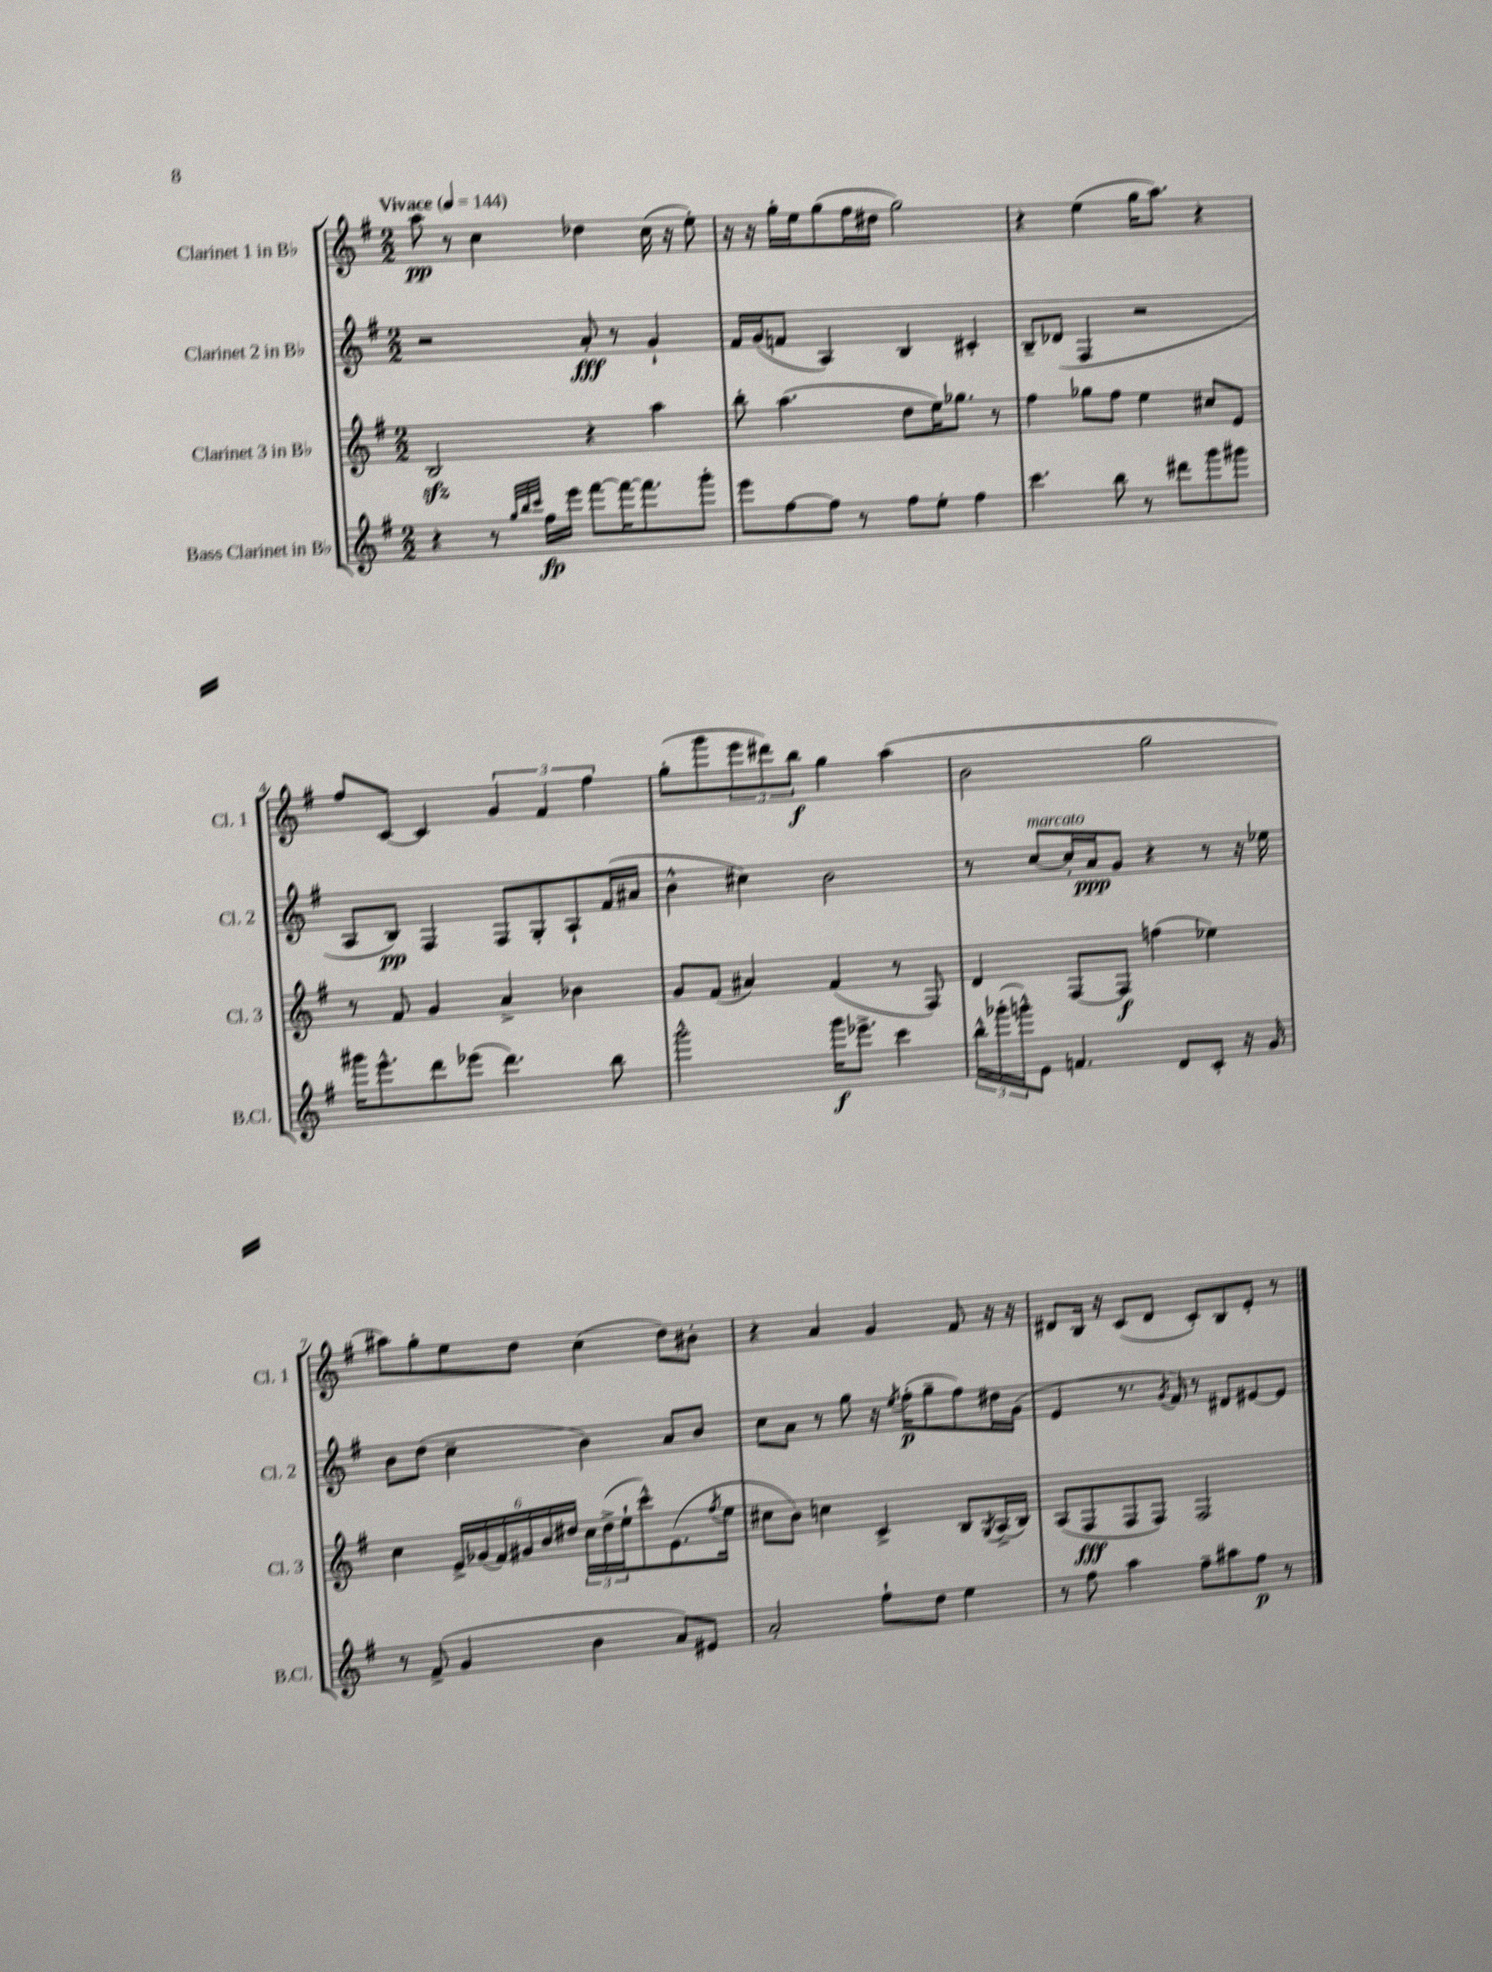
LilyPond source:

<<
\new StaffGroup <<
\new Staff = "s0" \with { instrumentName = "Clarinet 1 in Bb" shortInstrumentName = "Cl. 1" } {
    \clef treble \key g \major \numericTimeSignature \time 2/2 \tempo "Vivace" 4 = 144
    a''8\pp r8 c''4 des''4 c''16( r16 e''8-.) |
    r16 r16 g''16-. e''16 g''8( fis''16 dis''16 g''2) |
    r4 e''4( g''16 a''8.) r4 |
    fis''8 c'8~ c'4 \tuplet 3/2 { g'4 fis'4 fis''4 } |
    g''8-.( g'''8 \tuplet 3/2 { e'''8 dis'''8) b''8\f } g''4 a''4( |
    b'2 g''2 |
    ais''8) g''8-. e''8 d''8 c''4( d''8) bis'8-. |
    r4 a'4 g'4 fis'8 r16 r16 |
    dis'8 b16 r16 c'8( dis'8 c'8-.) b8 e'8-. r8 \bar "|." |
}
\new Staff = "s1" \with { instrumentName = "Clarinet 2 in Bb" shortInstrumentName = "Cl. 2" } {
    \clef treble \key g \major \numericTimeSignature \time 2/2
    r2 a'8-.\fff r8 g'4-! |
    fis'16 g'16( f'8 a4) b4 cis'4-. |
    b8-- des'8( fis4 r2 |
    a8 b8\pp) fis4 fis8 g8-. a8-! fis'16( ais'16 |
    b'4-^ cis''4) b'2 |
    r8 c''8~^\markup { \italic "marcato" } c''16-. a'16\ppp g'8 r4 r8 r16 ees''16 |
    b'8 d''8( c''4-- b'4) a'8 b'8 |
    c''8 a'8 r8 g''8 r16 \acciaccatura { e''8 } fis''16-.\p( g''8-- fis''8) dis''16 g'16( |
    e'4 r8. \acciaccatura { g'8 } fis'16) r8 dis'8 eis'8~ eis'8 \bar "|." |
}
\new Staff = "s2" \with { instrumentName = "Clarinet 3 in Bb" shortInstrumentName = "Cl. 3" } {
    \clef treble \key g \major \numericTimeSignature \time 2/2
    b2\sfz r4 a''4 |
    b''8-. a''4.( d''8 e''16) ges''8. r8 |
    fis''4 ges''8 fis''8 e''4 cis''8 e'8 |
    r8 fis'8 g'4 a'4-> bes'4 |
    g'8 fis'8( ais'4) fis'4( r8 fis8) |
    d'4 fis8~ fis8\f f''4( ees''4) |
    c''4 \tuplet 6/4 { e'16-> ges'16( fis'16) gis'16 b'16 dis''16 } \tuplet 3/2 { c''16 dis''16->( e''16-! } c'''8-^) e'8.( \acciaccatura { fis''8 } e''16 |
    cis''8 b'8) c''4 c'4-> b8 \acciaccatura { g8 } a16->( b16) |
    a8( fis8\fff fis8 fis8) fis2 \bar "|." |
}
\new Staff = "s3" \with { instrumentName = "Bass Clarinet in Bb" shortInstrumentName = "B.Cl." } {
    \clef treble \key g \major \numericTimeSignature \time 2/2
    r4 r8 \grace { g''32 b''32 c'''32 } fis''16\fp e'''16 fis'''8~ fis'''16~ fis'''8. g'''8-. |
    e'''8 fis''8~ fis''8 r8 fis''8 e''8-. fis''4 |
    c'''4. b''8 r8 dis'''8 g'''8 gis'''8 |
    gis'''16 e'''8.-^ d'''8 ees'''8( d'''4.) b''8 |
    g'''2-^ g'''16\f ees'''8.-> c'''4 |
    \tuplet 3/2 { b''16-^ ges'''16-.( g'''16-^) } e'8 f'4. d'8 c'8-. r16 g'16 |
    r8 fis'8->( g'4 b'4 a'8) eis'8 |
    a'2-. fis''8-! d''8 e''4 |
    r8 fis''8 a''4 fis''8-- ais''8 fis''8\p r8 \bar "|." |
}
>>
>>
